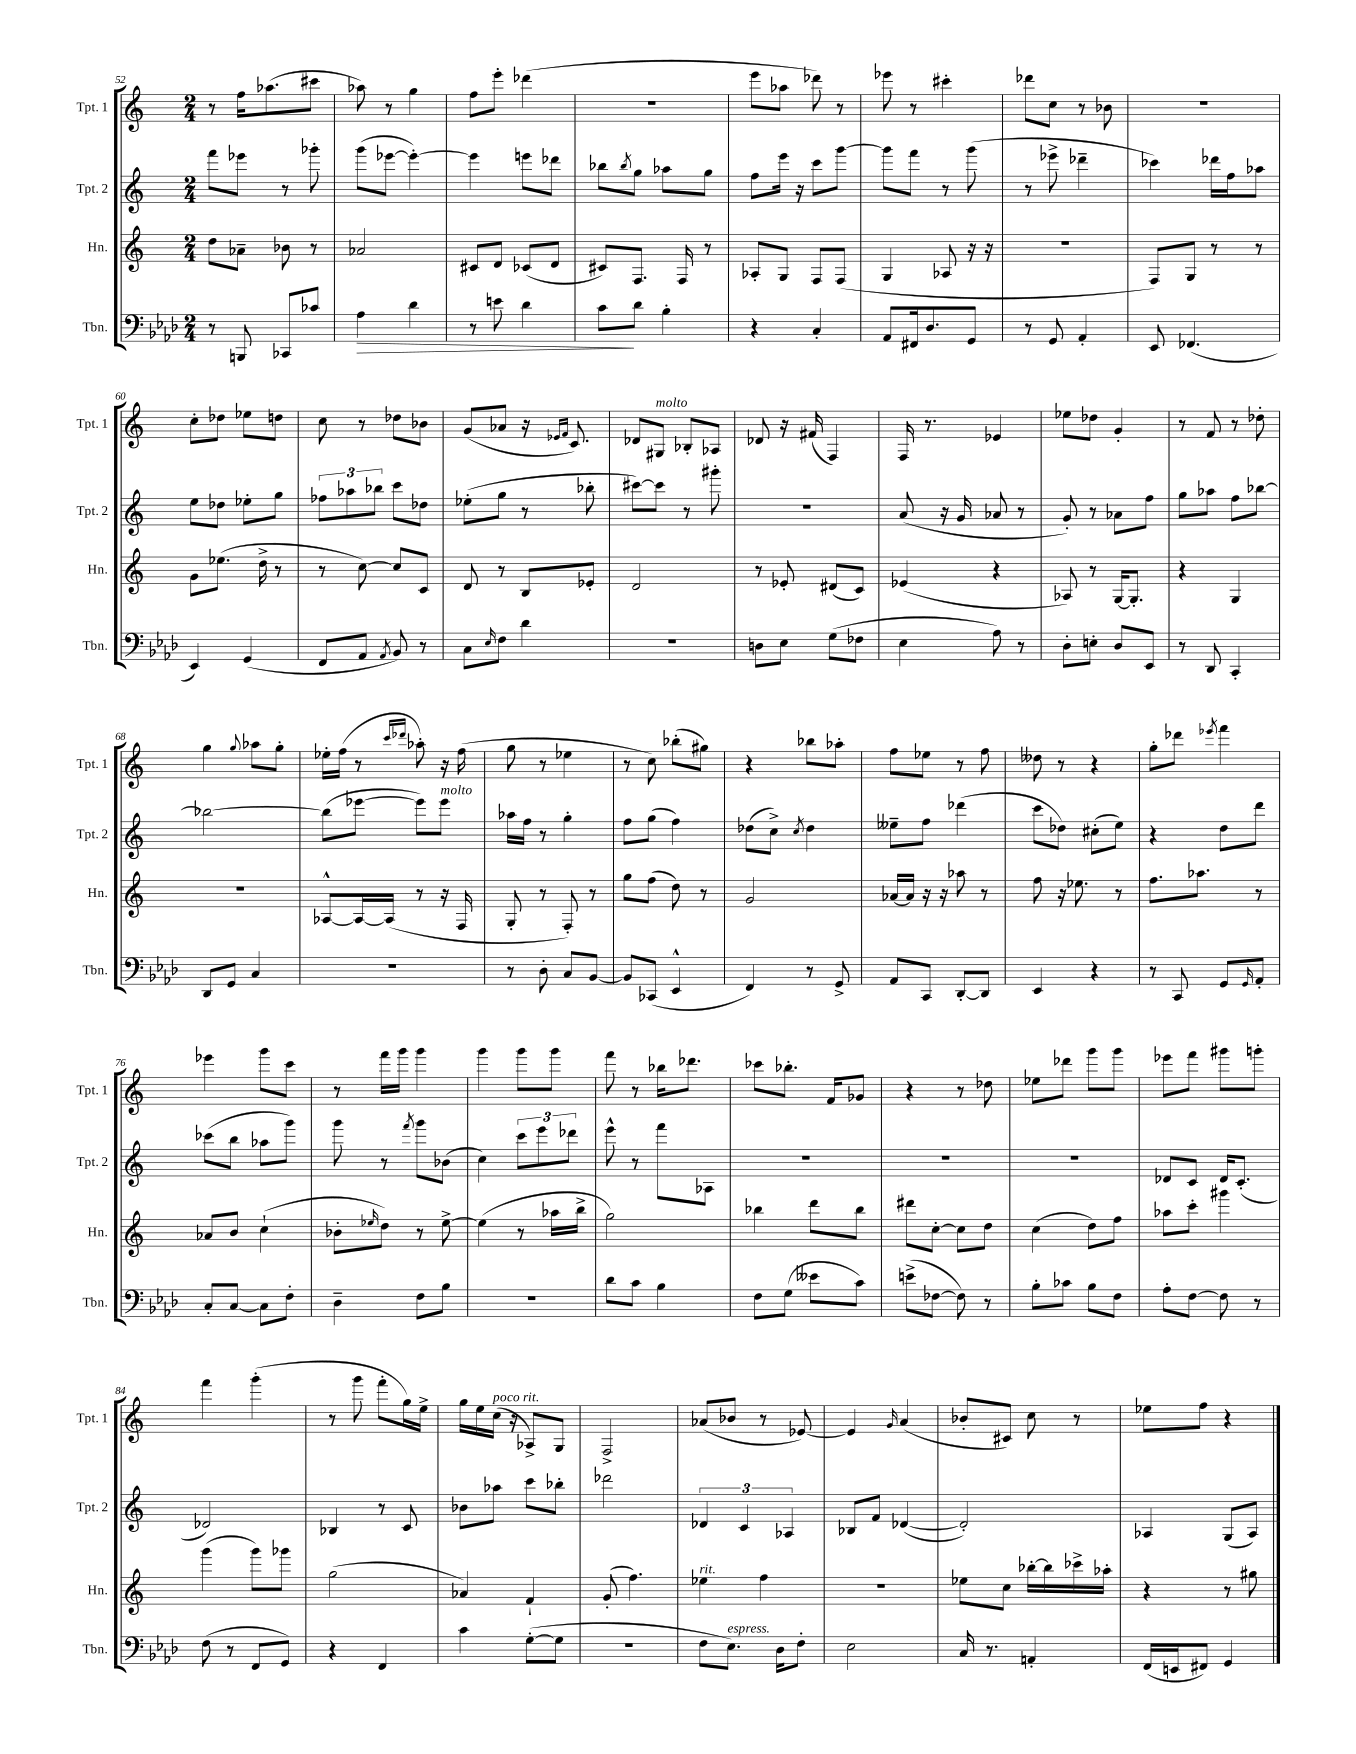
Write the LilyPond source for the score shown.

<<
\new StaffGroup <<
\new Staff = "s0" \with { instrumentName = "Tpt. 1" shortInstrumentName = "Tpt. 1" } {
    \clef treble \key c \major \numericTimeSignature \time 2/4
    r8 f''16 aes''8.( cis'''8 |
    aes''8) r8 g''4 |
    f''8 e'''8-. des'''4( |
    r2 |
    e'''8 aes''8 des'''8) r8 |
    ees'''8 r8 cis'''4-. |
    des'''8 c''8 r8 bes'8 |
    R2 |
    c''8-. des''8 ees''8 d''8 |
    c''8 r8 des''8 bes'8 |
    g'8( aes'8 r16 \grace { ees'16 f'16 } c'8.) |
    des'8 gis8^\markup { \italic "molto" } bes8-. aes8 |
    des'8 r16 fis'16( f4) |
    f16 r8. ees'4 |
    ees''8 des''8 g'4-. |
    r8 f'8 r8 des''8-. |
    g''4 \appoggiatura { g''8 } aes''8 g''8-. |
    ees''16-. f''16( r8 \grace { c'''16 des'''16 } aes''8-.) r16 f''16( |
    g''8 r8 ees''4 |
    r8 c''8) bes''8-.( gis''8) |
    r4 bes''8 aes''8-. |
    f''8 ees''8 r8 f''8 |
    deses''8 r8 r4 |
    g''8-. des'''8 \acciaccatura { ees'''8 } f'''4 |
    ees'''4 g'''8 c'''8 |
    r8 f'''16 g'''16 g'''4 |
    g'''4 g'''8 g'''8 |
    f'''8 r8 bes''16 des'''8. |
    ces'''8 bes''8.-. f'16 ges'8 |
    r4 r8 des''8 |
    ees''8 des'''8 g'''8 g'''8 |
    ees'''8 f'''8 gis'''8 g'''8-. |
    f'''4 g'''4-.( |
    r8 g'''8 f'''8-. g''16) e''16-> |
    g''16 e''16 c''16^\markup { \italic "poco rit." }( r16 aes8->) g8 |
    f2-> |
    aes'8( bes'8 r8 ees'8~) |
    ees'4 \grace { g'16 } a'4( |
    bes'8-. cis'8) c''8 r8 |
    ees''8 f''8 r4 \bar "|." |
}
\new Staff = "s1" \with { instrumentName = "Tpt. 2" shortInstrumentName = "Tpt. 2" } {
    \clef treble \key c \major \numericTimeSignature \time 2/4
    f'''8 ees'''8 r8 ges'''8-. |
    g'''8( ees'''8~ ees'''4~-.) |
    ees'''4 e'''8 des'''8 |
    bes''8 \acciaccatura { bes''8 } g''8 aes''8 g''8 |
    f''8 e'''16 r16 c'''8 g'''8~ |
    g'''8 f'''8 r8 g'''8( |
    r8 ees'''8-> des'''4-- |
    ces'''4) des'''16 f''16 aes''8 |
    e''8 des''8 ees''8-. g''8 |
    \tuplet 3/2 { fes''8 aes''8 bes''8 } c'''8 des''8 |
    ees''8-.( g''8 r8 bes''8-. |
    cis'''8~) cis'''8 r8 gis'''8-. |
    r2 |
    a'8( r16 g'16 aes'8 r8 |
    g'8-.) r8 aes'8 f''8 |
    g''8 aes''8 f''8 bes''8~ |
    bes''2~ |
    bes''8( ees'''8~ ees'''8) ees'''8^\markup { \italic "molto" } |
    aes''16 f''16 r8 g''4-. |
    f''8 g''8( f''4) |
    des''8( c''8->) \acciaccatura { c''8 } des''4 |
    eeses''8-- f''8 des'''4( |
    c'''8 des''8) cis''8-.( e''8) |
    r4 d''8 d'''8 |
    ces'''8( b''8 aes''8 g'''8) |
    g'''8 r8 \acciaccatura { f'''8 } g'''8 bes'8( |
    c''4) \tuplet 3/2 { c'''8 e'''8 des'''8 } |
    e'''8-^ r8 f'''8 aes8 |
    R2 |
    R2 |
    R2 |
    des'8 c'8 des'16 c'8.-.( |
    des'2) |
    bes4 r8 c'8 |
    bes'8 aes''8 c'''8 bes''8-. |
    des'''2 |
    \tuplet 3/2 { des'4 c'4 aes4 } |
    bes8 f'8 des'4~( |
    des'2-.) |
    aes4 g8( aes8) \bar "|." |
}
\new Staff = "s2" \with { instrumentName = "Hn." shortInstrumentName = "Hn." } {
    \clef treble \key c \major \numericTimeSignature \time 2/4
    d''8 aes'8-- bes'8 r8 |
    aes'2 |
    cis'8 d'8 ces'8( d'8 |
    cis'8) f8. f16 r8 |
    aes8-. g8 f8 f8( |
    g4 aes8 r16 r16 |
    R2 |
    f8) g8 r8 r8 |
    g'8 ees''8.( d''16-> r8 |
    r8 c''8~) c''8 c'8 |
    d'8 r8 b8 ees'8-. |
    d'2 |
    r8 ees'8-. dis'8( c'8) |
    ees'4( r4 |
    aes8) r8 g16~ g8.-. |
    r4 g4 |
    R2 |
    aes8~-^ aes16~ aes16( r8 r16 f16 |
    g8-. r8 f8-.) r8 |
    g''8 f''8( d''8) r8 |
    g'2 |
    aes'16~ aes'16 r16 r16 aes''8 r8 |
    f''8 r16 ees''8. r8 |
    f''8. aes''8. r8 |
    aes'8 b'8 c''4-!( |
    bes'8-. \grace { ees''16 } d''8) r8 ees''8~-> |
    ees''4( r8 aes''16 b''16-> |
    g''2) |
    bes''4 d'''8 bes''8 |
    dis'''8 c''8~-. c''8 d''8 |
    c''4( d''8) f''8 |
    aes''8 c'''8-. gis'''4 |
    g'''4( g'''8) ges'''8 |
    g''2( |
    aes'4) f'4-! |
    g'8-.( f''4.) |
    ees''4^\markup { \italic "rit." } f''4 |
    R2 |
    ees''8 c''8 bes''16~-. bes''16 ces'''16-> aes''16-. |
    r4 r8 gis''8 \bar "|." |
}
\new Staff = "s3" \with { instrumentName = "Tbn." shortInstrumentName = "Tbn." } {
    \clef bass \key aes \major \numericTimeSignature \time 2/4
    r8 b,,8 ces,8 ces'8 |
    aes4\> des'4 |
    r8 e'8 des'4 |
    c'8\! des'8 bes4-. |
    r4 c4-. |
    aes,8 fis,16 des8. g,8 |
    r8 g,8 aes,4-. |
    ees,8 fes,4.( |
    ees,4) g,4( |
    f,8 aes,8 \acciaccatura { aes,8 } bes,8) r8 |
    c8 \grace { ees16 } f8 des'4 |
    r2 |
    d8 ees8 g8( fes8 |
    ees4 aes8) r8 |
    des8-. e8-. des8 ees,8 |
    r8 des,8 c,4-. |
    des,8 g,8 c4 |
    R2 |
    r8 des8-. c8 bes,8~ |
    bes,8 ces,8( ees,4-^ |
    f,4) r8 g,8-> |
    aes,8 c,8 des,8~-. des,8 |
    ees,4 r4 |
    r8 c,8 g,8 \grace { g,16 } aes,8-. |
    c8-. c8~ c8 f8-. |
    des4-- f8 bes8 |
    R2 |
    des'8 c'8 bes4 |
    f8 g8( eeses'8 c'8) |
    e'8->( fes8~ fes8) r8 |
    bes8-. ces'8 bes8 f8 |
    aes8-. f8~ f8 r8 |
    f8( r8 f,8 g,8) |
    r4 f,4 |
    c'4 g8~-.( g8 |
    R2 |
    f8 ees8.^\markup { \italic "espress." }) des16 f8-. |
    ees2 |
    c16 r8. a,4-. |
    f,16( e,16 fis,8) g,4 \bar "|." |
}
>>
>>
\layout { \context { \Score currentBarNumber = #52 } }
